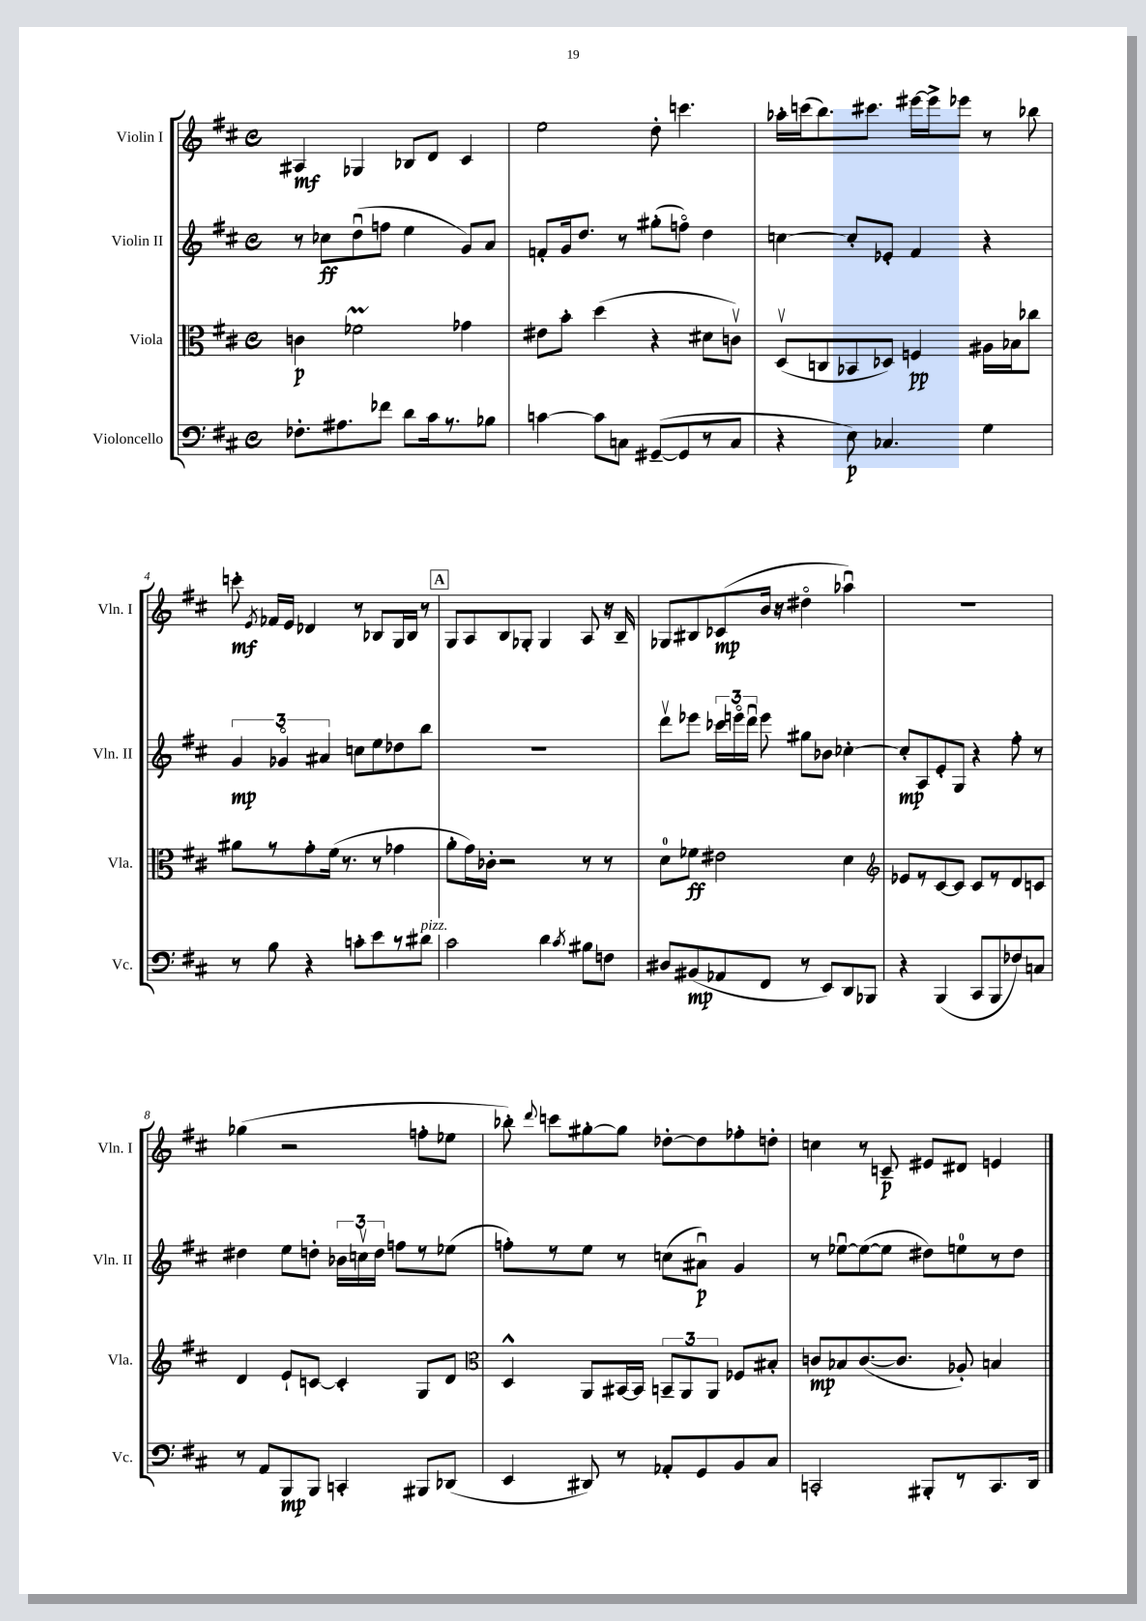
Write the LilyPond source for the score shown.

<<
\new StaffGroup <<
\new Staff = "s0" \with { instrumentName = "Violin I" shortInstrumentName = "Vln. I" } {
    \clef treble \key d \major \defaultTimeSignature \time 4/4
    \autoBeamOff ais4\mf ges4 bes8[ d'8] cis'4 |
    e''2 d''8-. c'''4. |
    aes''16[-. c'''16( b''8.) cis'''8.] eis'''16[~ eis'''16-> ees'''8] r8 bes''8 |
    c'''8-.\mf \acciaccatura { e'8 } fes'16[ e'16] des'4 r8 bes8[ g16 bes16] r8 |
    \mark \markup { \box "A" } g8[ a8 b8 ges8]-. ges4 a8 r16 b16-- |
    ges8[ bis8 ces'8\mp( b'16] r16 dis''4\flageolet aes''4\downbow) |
    R1 |
    ges''4( r2 f''8[-. ees''8] |
    bes''8-.) \appoggiatura { d'''8 } c'''8[ gis''8~-. gis''8] des''8[~-. des''8 fes''8-. d''8]-. |
    c''4 r8 c'8--\p eis'8[ dis'8] e'4 \bar "|." |
}
\new Staff = "s1" \with { instrumentName = "Violin II" shortInstrumentName = "Vln. II" } {
    \clef treble \key d \major \defaultTimeSignature \time 4/4
    \autoBeamOff r8 ces''8[\ff d''8\downbow( f''8] e''4 g'8[) a'8] |
    f'8[-. g'16 d''8.] r8 gis''8[-.( f''8]\flageolet) d''4 |
    c''4~ c''8[-. ees'8]-. fis'4 r4 |
    \tuplet 3/2 { g'4\mp ges'4\flageolet ais'4 } c''8[ e''8 des''8 b''8] |
    \mark \markup { \box "A" } R1 |
    d'''8[\upbow ees'''8] \tuplet 3/2 { ces'''16[ e'''16\flageolet d'''16]\downbow } e'''8 gis''8[ bes'8] ces''4~-. |
    ces''8[-.\mp a8 e'8-. g8] r4 fis''8-. r8 |
    dis''4 e''8[ d''8]-. \tuplet 3/2 { bes'16[ c''16\upbow d''16] } f''8[ r8 ees''8]( |
    f''8[-.) r8 e''8] r8 c''8[( ais'8]\downbow\p) g'4 |
    r8 ees''8[~\downbow ees''8~( ees''8] dis''8[) e''8-0 r8 dis''8] \bar "|." |
}
\new Staff = "s2" \with { instrumentName = "Viola" shortInstrumentName = "Vla." } {
    \clef alto \key d \major \defaultTimeSignature \time 4/4
    \autoBeamOff c'4\p fes'2\prall ges'4 |
    eis'8[ b'8]-. d''4( r4 dis'8[ c'8]\upbow) |
    d8[\upbow( c8 bes,8 des8]) f4\pp ais16[ bes16 ces''8] |
    ais'8[ r8 g'8-. fis'16]( r8. r8 ges'4 |
    \mark \markup { \box "A" } a'8[-. g'16) ces'16]-. r2 r8 r8 |
    d'8[-0 fes'8]\ff eis'2 d'4 |
    \clef treble ees'8[ r8 cis'8~ cis'8] cis'8[ r8 d'8 c'8] |
    d'4 e'8[-! c'8]~ c'4-. g8[ d'8] |
    \clef alto d4-^ a,8[ bis,16~ bis,16] \tuplet 3/2 { b,8[-- a,8 a,8] } fes8[ bis8]-. |
    c'8[\mp bes8 c'8.~( c'8.] aes8-.) b4 \bar "|." |
}
\new Staff = "s3" \with { instrumentName = "Violoncello" shortInstrumentName = "Vc." } {
    \clef bass \key d \major \defaultTimeSignature \time 4/4
    \autoBeamOff fes8.[-. ais8. fes'8] d'8[ cis'16 r8. bes8] |
    c'4~ c'8[ c8] gis,8[~--( gis,8 r8 c8] |
    r4 e8\p) ces4. g4 |
    r8 b8 r4 c'8[-. e'8 r8 dis'8]^\markup { \italic "pizz." } |
    \mark \markup { \box "A" } cis'2 d'4 \acciaccatura { cis'8 } bis8[ f8] |
    dis8[ bis,8\mp( aes,8 fis,8] r8 e,8[) d,8 bes,,8] |
    r4 b,,4( cis,8[ b,,8 fes8) c8] |
    r8 a,8[ b,,8\mp b,,8] c,4-. bis,,8[ des,8]( |
    e,4 dis,8) r8 aes,8[-. g,8 b,8 cis8] |
    c,2-. bis,,8[-. r8 c,8. d,16] \bar "|." |
}
>>
>>
